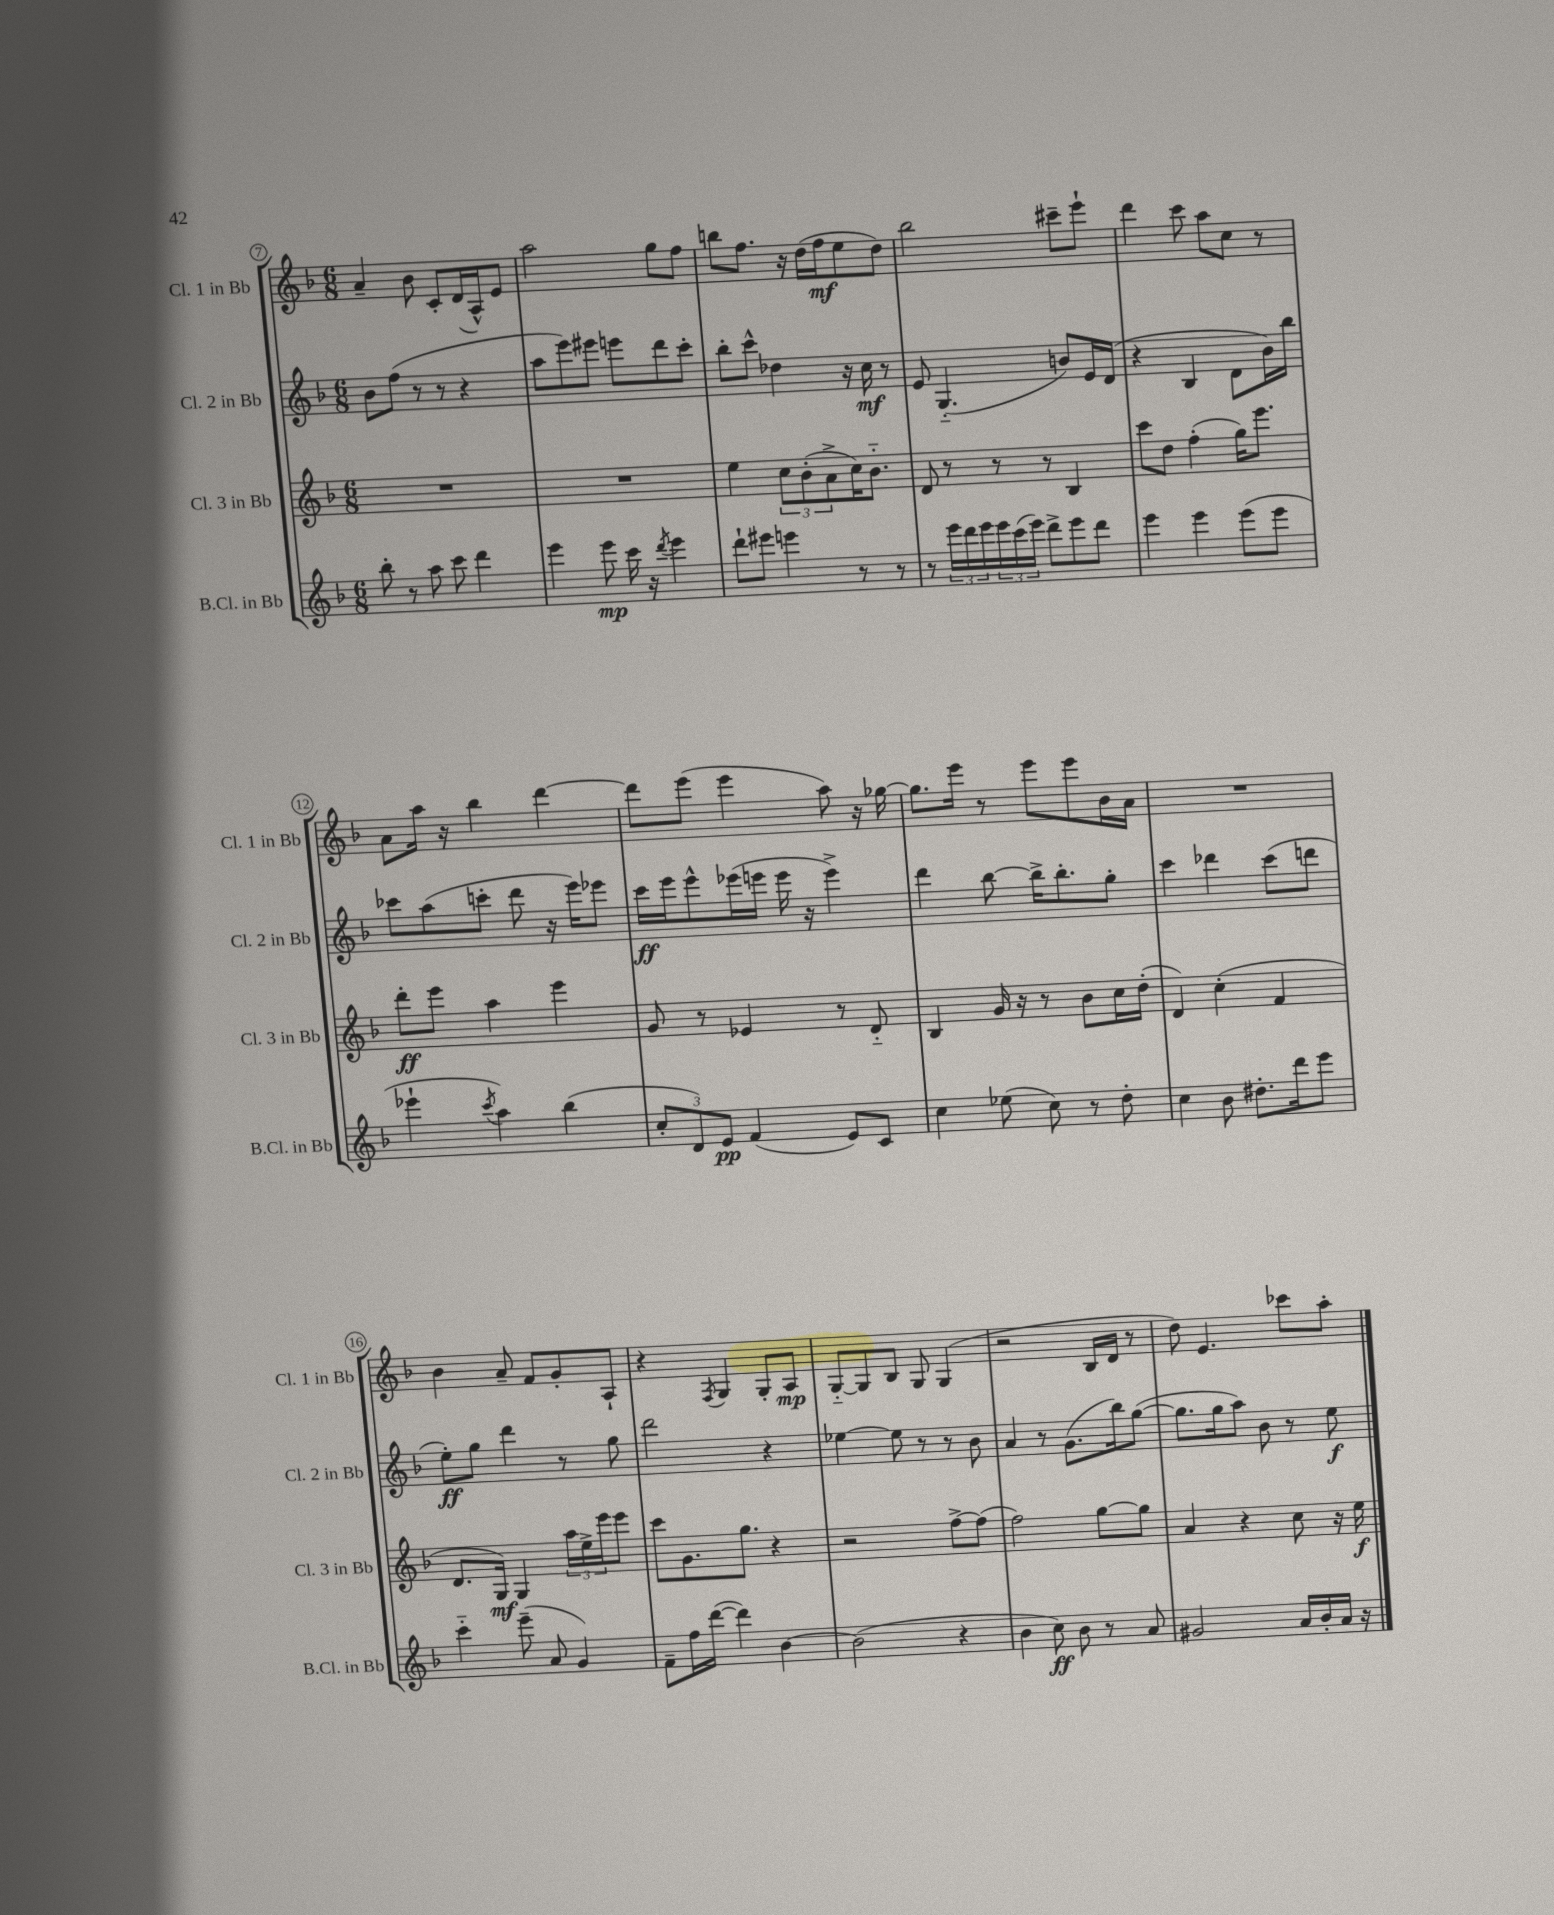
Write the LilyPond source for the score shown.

<<
\new StaffGroup <<
\new Staff = "s0" \with { instrumentName = "Cl. 1 in Bb" shortInstrumentName = "Cl. 1 in Bb" } {
    \clef treble \key f \major \numericTimeSignature \time 6/8
    a'4-- bes'8 c'8-. d'16( a16-^) e'8 |
    a''2 g''8 f''8 |
    b''8 f''8. r16 d''16( f''16\mf e''8 d''8) |
    bes''2 cis'''8-- e'''8-! |
    d'''4 c'''8 a''8 c''8 r8 |
    a'8 a''16 r16 bes''4 d'''4~ |
    d'''8 e'''8( e'''4 a''8) r16 ges''16~ |
    ges''8. e'''16 r8 e'''8 e'''8 bes'16 a'16 |
    R2. |
    bes'4 a'8-- f'8 g'8-. a8-! |
    r4 \acciaccatura { f8 } g4 g8-. a8\mp |
    g8~-_ g8 bes8 g8 g4( |
    r2 bes16 d'16 r8 |
    d''8) e'4. ces'''8 a''8-. \bar "|." |
}
\new Staff = "s1" \with { instrumentName = "Cl. 2 in Bb" shortInstrumentName = "Cl. 2 in Bb" } {
    \clef treble \key f \major \numericTimeSignature \time 6/8
    bes'8 f''8( r8 r8 r4 |
    a''8 e'''8) eis'''8 e'''8 d'''8 c'''8-. |
    bes''8-. c'''8-^ des''4 r16 c''16\mf r8 |
    e'8 g4.-_( b'8) e'16 d'16( |
    r4 bes4 d'8 bes'16) bes''16 |
    ces'''8 a''8( c'''8-. d'''8 r16 e'''16) ees'''8 |
    c'''16\ff e'''16 e'''8-^ ees'''16( e'''16 e'''16 r16 e'''4->) |
    d'''4 bes''8~ bes''16-> bes''8.-. g''8-. |
    c'''4 des'''4 c'''8( d'''8 |
    e''8-.\ff) g''8 d'''4 r8 g''8 |
    d'''2 r4 |
    ees''4~ ees''8 r8 r8 bes'8 |
    a'4 r8 g'8.( bes''16) g''8~( |
    g''8. g''16 a''8) bes'8 r8 e''8\f \bar "|." |
}
\new Staff = "s2" \with { instrumentName = "Cl. 3 in Bb" shortInstrumentName = "Cl. 3 in Bb" } {
    \clef treble \key f \major \numericTimeSignature \time 6/8
    R2. |
    R2. |
    e''4 \tuplet 3/2 { c''8 bes'8-.( a'8-> } c''16) bes'8.-_ |
    d'8 r8 r8 r8 bes4 |
    c'''8 d''8 f''4-.( g''16) e'''8. |
    d'''8-.\ff e'''8 a''4 e'''4 |
    g'8 r8 ees'4 r8 d'8-_ |
    bes4 g'16 r16 r8 bes'8 c''16 d''16-.( |
    d'4) c''4-.( f'4 |
    d'8. g16\mf) g4 \tuplet 3/2 { a''16 e''16-> e'''16 } e'''8 |
    c'''8 g'8. g''8. r4 |
    r2 f''8~-> f''8( |
    f''2) g''8~ g''8 |
    a'4 r4 c''8 r16 e''16\f \bar "|." |
}
\new Staff = "s3" \with { instrumentName = "B.Cl. in Bb" shortInstrumentName = "B.Cl. in Bb" } {
    \clef treble \key f \major \numericTimeSignature \time 6/8
    bes''8-. r8 a''8 c'''8 d'''4 |
    e'''4 e'''8\mp c'''16 r16 \acciaccatura { d'''8 } e'''4 |
    d'''8-! eis'''8 e'''4 r8 r8 |
    r8 \tuplet 3/2 { e'''16 d'''16 e'''16 } \tuplet 3/2 { e'''16 c'''16( e'''16) } d'''8-> e'''8 d'''8 |
    e'''4 e'''4 e'''8( e'''8 |
    ees'''4-! \acciaccatura { c'''8 } a''4) bes''4( |
    \tuplet 3/2 { c''8-. d'8) e'8\pp } f'4( e'8) c'8 |
    c''4 ees''8( c''8) r8 d''8-. |
    c''4 bes'8 dis''8.-. d'''16 e'''8 |
    c'''4-_ e'''8--( a'8 g'4) |
    f'8-- f''16 d'''16~( d'''4) bes'4~ |
    bes'2( r4 |
    bes'4 c''8\ff) bes'8 r8 a'8 |
    gis'2 a'16 bes'16-. a'16 r16 \bar "|." |
}
>>
>>
\layout { \context { \Score currentBarNumber = #7 \override BarNumber.stencil = #(make-stencil-circler 0.1 0.3 ly:text-interface::print) } }
